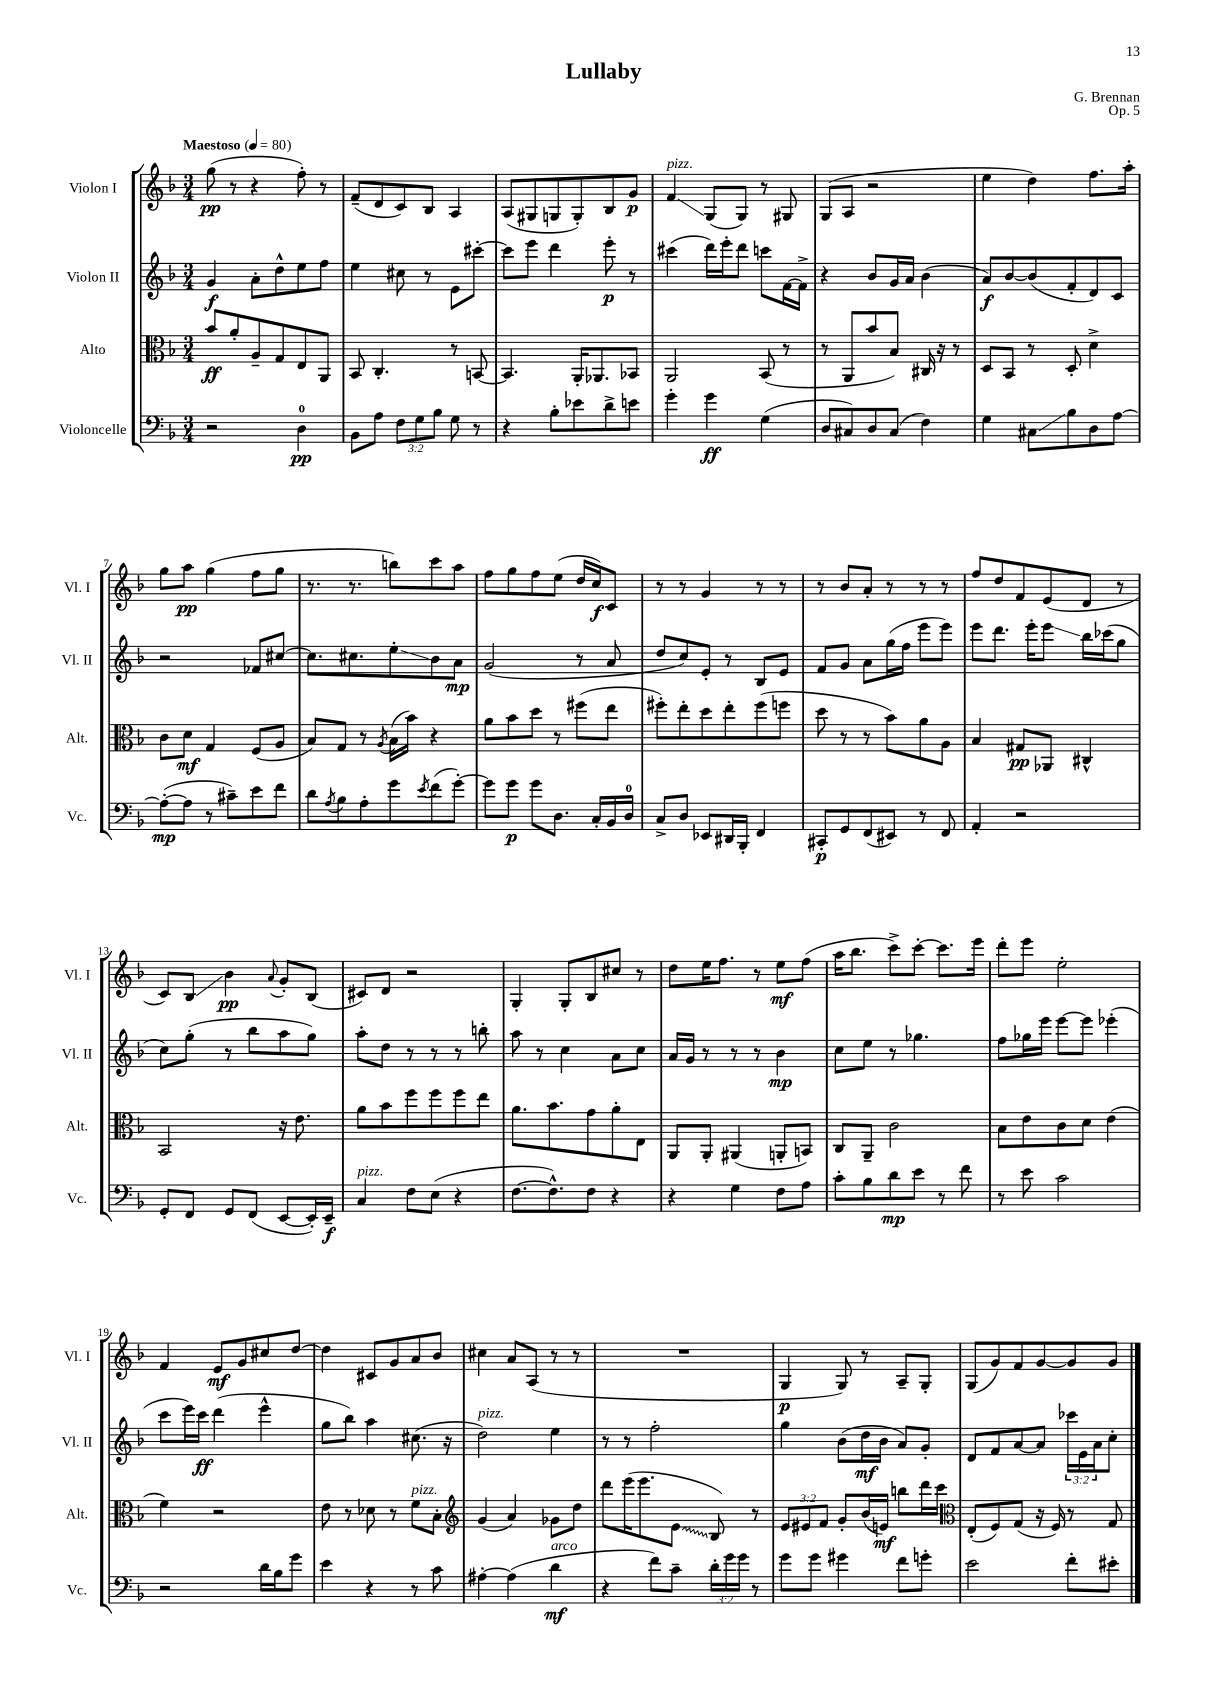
\header { title = "Lullaby" composer = "G. Brennan" opus = "Op. 5" }
<<
\new StaffGroup <<
\new Staff = "s0" \with { instrumentName = "Violon I" shortInstrumentName = "Vl. I" } {
    \clef treble \key f \major \numericTimeSignature \time 3/4 \tempo "Maestoso" 4 = 80
    g''8\pp( r8 r4 f''8-.) r8 |
    f'8--( d'8 c'8) bes8 a4 |
    a8( gis8 g8 g8-.) bes8 g'8\p |
    f'4\glissando^\markup { \italic "pizz." } g8( g8) r8 gis8 |
    g8( a8 r2 |
    e''4 d''4) f''8. a''16-. |
    g''8 a''8\pp g''4( f''8 g''8 |
    r8. r8. b''8) c'''8 a''8 |
    f''8 g''8 f''8 e''8( d''16 c''16\f) c'8 |
    r8 r8 g'4 r8 r8 |
    r8 bes'8 a'8-. r8 r8 r8 |
    f''8 d''8 f'8 e'8( d'8 r8 |
    c'8) bes8\glissando bes'4\pp \appoggiatura { a'8 } g'8-. bes8( |
    cis'8) d'8 r2 |
    g4-. g8-. bes8 cis''8 r8 |
    d''8 e''16 f''8. r8 e''8\mf f''8( |
    a''16 bes''8. c'''8->) c'''8~-. c'''8. e'''16 |
    d'''8-. e'''8 e''2-. |
    f'4 e'8\mf g'8 cis''8 d''8~ |
    d''4 cis'8 g'8 a'8 bes'8 |
    cis''4 a'8 a8( r8 r8 |
    R2. |
    g4\p g8) r8 a8-- g8-. |
    g8( g'8) f'8 g'8~ g'8 g'8 \bar "|." |
}
\new Staff = "s1" \with { instrumentName = "Violon II" shortInstrumentName = "Vl. II" } {
    \clef treble \key f \major \numericTimeSignature \time 3/4 \override Staff.TupletNumber.text = #tuplet-number::calc-fraction-text
    g'4\f a'8-. d''8-^ e''8 f''8 |
    e''4 cis''8 r8 e'8 cis'''8~-. |
    cis'''8 e'''8 d'''4 e'''8-.\p r8 |
    cis'''4( d'''16) e'''16-. d'''8 c'''8 f'16~ f'16-> |
    r4 bes'8 g'16 a'16 bes'4( |
    a'8\f) bes'8~ bes'8( f'8-. d'8) c'8 |
    r2 fes'8 cis''8~ |
    cis''8. cis''8. e''8-.\glissando bes'8 a'8\mp |
    g'2( r8 a'8 |
    d''8 c''8) e'8-. r8 bes8 e'8 |
    f'8 g'8 a'8 g''16( f''16 e'''8 e'''8) |
    e'''8 d'''8. e'''16-. e'''8\glissando bes''16 ces'''16( g''8 |
    c''8) g''8-.( r8 bes''8 a''8 g''8) |
    a''8-. d''8 r8 r8 r8 b''8-. |
    a''8 r8 c''4 a'8 c''8 |
    a'16 g'16 r8 r8 r8 bes'4\mp |
    c''8 e''8 r8 ges''4. |
    f''8 ges''16 e'''16 e'''8~ e'''8 ees'''4-.( |
    c'''8 e'''16) c'''16\ff d'''4( e'''4-^ |
    g''8 bes''8) a''4 cis''8.( r16 |
    d''2^\markup { \italic "pizz." }) e''4 |
    r8 r8 f''2-. |
    g''4 bes'8( d''16\mf bes'16 a'8) g'8-. |
    d'8 f'8 a'8~ a'8 \tuplet 3/2 { ces'''16 e'16 a'16 } c''8-. \bar "|." |
}
\new Staff = "s2" \with { instrumentName = "Alto" shortInstrumentName = "Alt." } {
    \clef alto \key f \major \numericTimeSignature \time 3/4 \override Staff.TupletNumber.text = #tuplet-number::calc-fraction-text
    bes'8\ff a'8-. a8-- g8 e8 a,8 |
    bes,8 c4.-. r8 b,8~ |
    b,4. a,16-. aes,8. bes,8 |
    a,2 bes,8( r8 |
    r8 a,8 bes'8 bes8) cis16 r16 r8 |
    d8 bes,8 r8 d8-. d'4-> |
    c'8 d'8\mf g4 f8( a8 |
    bes8) g8 r8 \acciaccatura { a8 } bes16( bes'16) r4 |
    a'8 bes'8 d''8 r8 fis''8( e''8 |
    fis''8-.) e''8-. d''8 e''8-. fis''8( f''8 |
    d''8 r8 r8 bes'8) a'8 a8 |
    bes4 gis8\pp aes,8 cis4-^ |
    bes,2 r16 e'8. |
    a'8 bes'8 f''8 f''8 f''8 e''8 |
    a'8. bes'8. g'8 a'8-. e8 |
    a,8 a,8-. ais,4( a,8-. b,8) |
    c8 a,8-- c'2 |
    bes8 e'8 c'8 d'8 e'4( |
    f'4) r2 |
    e'8 r8 des'8 r8 f'8^\markup { \italic "pizz." } bes8-. |
    \clef treble g'4( a'4) ges'8 d''8 |
    d'''8 e'''16( e'''8. \once \override Glissando.style = #'zigzag e'8\glissando bes8) r8 |
    \tuplet 3/2 { e'8 eis'8 f'8 } g'8-. bes'16( e'16\mf) b''8 d'''16 c'''16 |
    \clef alto e8-.( f8) g8( r16 f16) r8 g8 \bar "|." |
}
\new Staff = "s3" \with { instrumentName = "Violoncelle" shortInstrumentName = "Vc." } {
    \clef bass \key f \major \numericTimeSignature \time 3/4 \override Staff.TupletNumber.text = #tuplet-number::calc-fraction-text
    r2 d4-0\pp |
    bes,8 a8 \tuplet 3/2 { f8 g8 bes8 } g8 r8 |
    r4 bes8-. ees'8 d'8-> e'8 |
    g'4-. g'4\ff g4( |
    d8 cis8) d8 cis8( f4) |
    g4 cis8\glissando bes8 d8 a8~ |
    a8~-.\mp( a8 r8 cis'8--) e'8 f'8 |
    d'8 \acciaccatura { a8 } bes8 a8-. g'8 \acciaccatura { e'8 } f'8( g'8~-.) |
    g'8 g'8\p g'8 d8. c16-. bes,16 d16-0 |
    c8-> d8 ees,8 dis,16 bes,,16-. f,4 |
    cis,8-.\p g,8 f,8( eis,8) r8 f,8 |
    a,4-. r2 |
    g,8-. f,8 g,8 f,8( e,8~ e,16-.) e,16--\f |
    c4^\markup { \italic "pizz." } f8 e8( r4 |
    f8.~ f8.-^) f8 r4 |
    r4 g4 f8 a8 |
    c'8-. bes8 d'8\mp e'8 r8 f'8 |
    r8 e'8 c'2 |
    r2 d'16 bes16 g'8 |
    e'4 r4 r8 c'8 |
    ais4~-. ais4( d'4\mf^\markup { \italic "arco" } |
    r4 f'8) c'8-- \tuplet 3/2 { d'16-. g'16 g'16 } r8 |
    g'8 g'8 gis'4 f'8 g'8-. |
    e'2 f'8-. eis'8-. \bar "|." |
}
>>
>>
